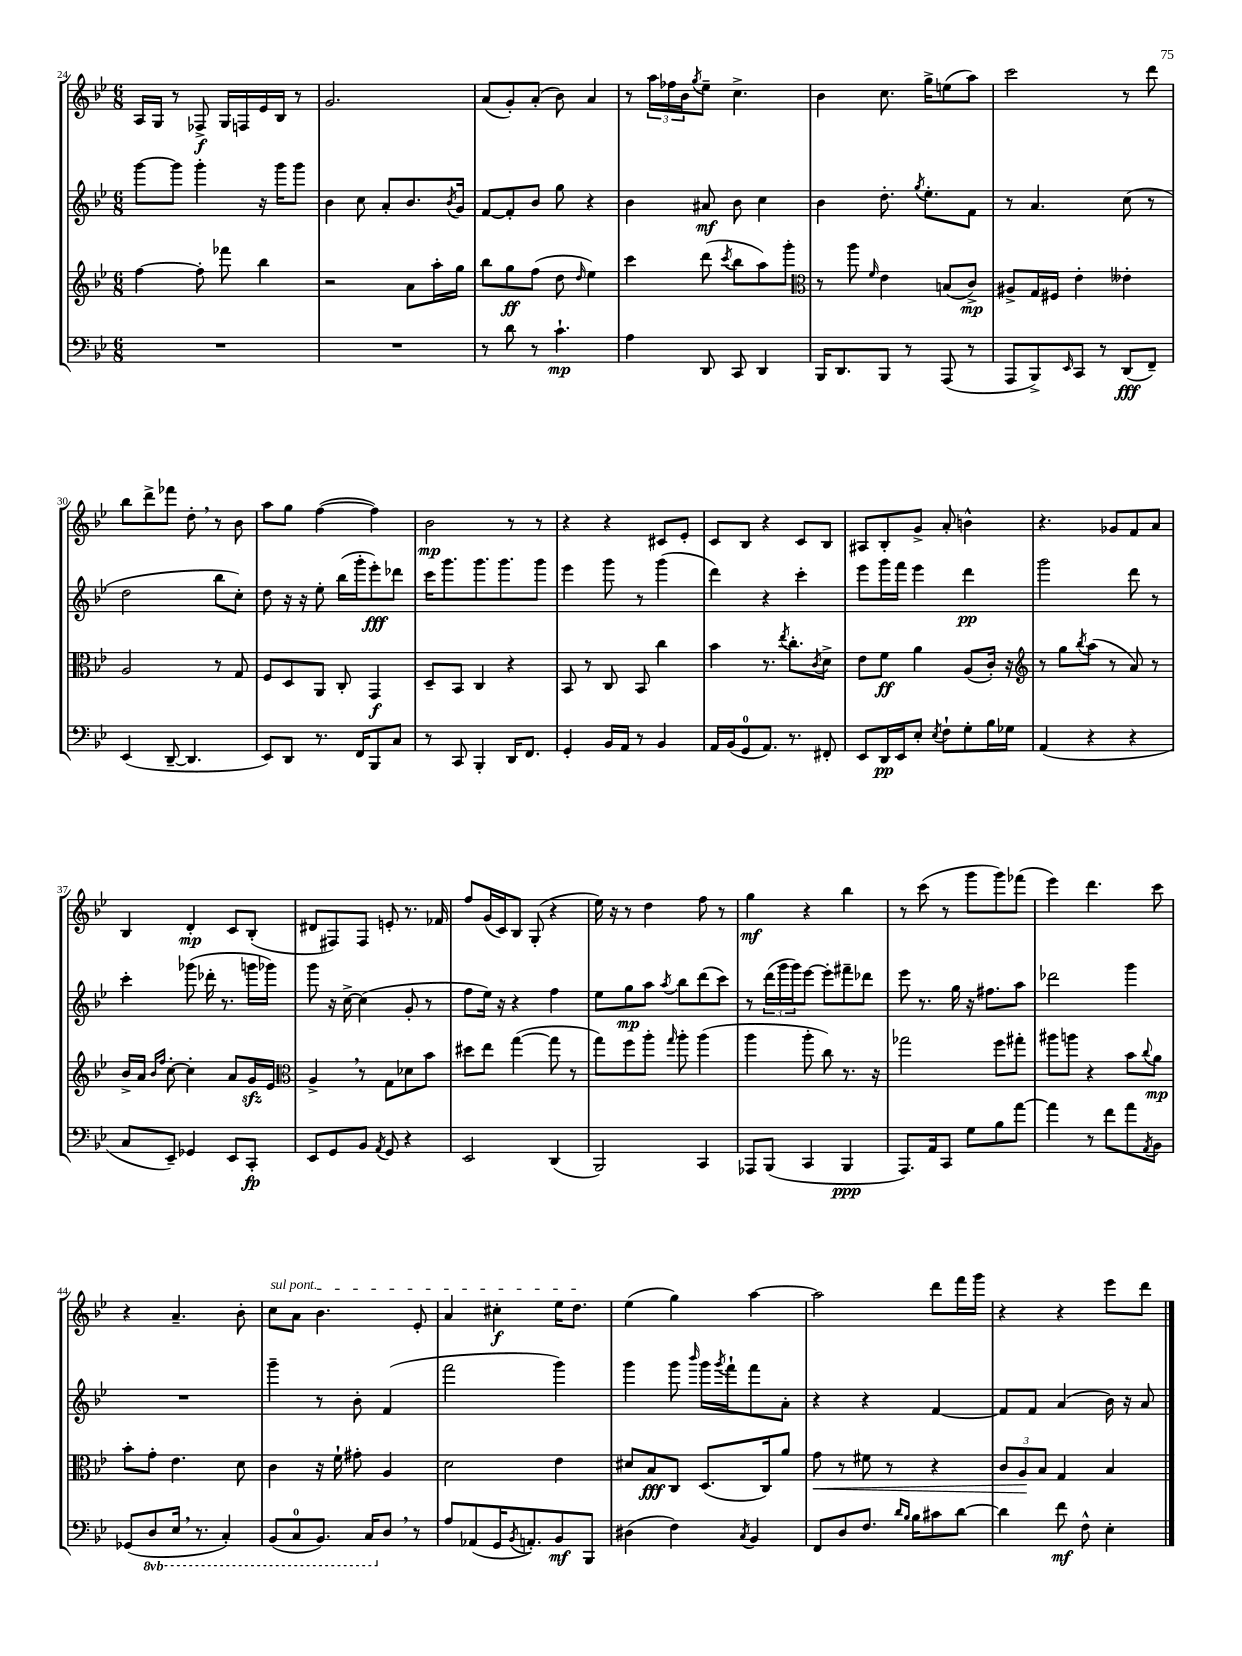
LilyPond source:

<<
\new StaffGroup <<
\new Staff = "s0" {
    \clef treble \key bes \major \numericTimeSignature \time 6/8
    a16 g16 r8 fes8->\f g16 f16 ees'16 bes16 r8 |
    g'2. |
    a'8( g'8-.) a'8-.( bes'8) a'4 |
    r8 \tuplet 3/2 { a''16 fes''16 bes'16 } \acciaccatura { g''8 } ees''8-- c''4.-> |
    bes'4 c''8. g''16-> e''8( a''8) |
    c'''2 r8 d'''8 |
    bes''8 d'''8-> fes'''8 d''8-. \breathe r8 bes'8 |
    a''8 g''8 f''4~( f''4) |
    bes'2\mp r8 r8 |
    r4 r4 cis'8 ees'8-. |
    c'8 bes8 r4 c'8 bes8 |
    ais8 bes8-. g'8-> a'8-. b'4-^ |
    r4. ges'8 f'8 a'8 |
    bes4 d'4-.\mp c'8 bes8-.( |
    dis'8 fis8) fis8 e'8-. r8. fes'16 |
    f''8 g'16( c'16) bes8 g8-.( r4 |
    ees''16) r16 r8 d''4 f''8 r8 |
    g''4\mf r4 bes''4 |
    r8 c'''8( r8 g'''8 g'''8) fes'''8( |
    ees'''4) d'''4. c'''8 |
    r4 a'4.-- bes'8-. |
    \once \override TextSpanner.bound-details.left.text = \markup { \italic "sul pont." } c''8\startTextSpan a'8 bes'4. ees'8-. |
    a'4 cis''4-.\f ees''16 d''8.\stopTextSpan |
    ees''4( g''4) a''4~ |
    a''2 d'''8 f'''16 g'''16 |
    r4 r4 ees'''8 d'''8 \bar "|." |
}
\new Staff = "s1" {
    \clef treble \key bes \major \numericTimeSignature \time 6/8
    g'''8~ g'''8 g'''4-. r16 g'''16 g'''8 |
    bes'4 c''8 a'8-. bes'8. \acciaccatura { bes'8 } g'16 |
    f'8~ f'8-. bes'8 g''8 r4 |
    bes'4 ais'8\mf bes'8 c''4 |
    bes'4 d''8.-. \acciaccatura { g''8 } ees''8.-. f'8 |
    r8 a'4. c''8( r8 |
    d''2 bes''8 c''8-.) |
    d''8 r16 r16 ees''8-. bes''16( g'''16-. ees'''8-.\fff) des'''8 |
    c'''16 g'''8. g'''8. g'''8. g'''8 |
    ees'''4 g'''8 r8 g'''4( |
    d'''4) r4 c'''4-. |
    ees'''8 g'''16 f'''16 ees'''4 d'''4\pp |
    g'''2 d'''8 r8 |
    c'''4-. ges'''8( des'''16-. r8. g'''16 ges'''16) |
    g'''8 r16 c''16~-> c''4( g'8-. r8 |
    f''8 ees''16) r16 r4 f''4 |
    ees''8 g''8\mp a''8 \acciaccatura { a''8 } bes''8 d'''8( c'''8) |
    r8 \tuplet 3/2 { d'''16( g'''16 g'''16) } ees'''8~ ees'''8-. fis'''8-- des'''8 |
    ees'''8 r8. g''16 r16 fis''8. a''8 |
    des'''2 g'''4 |
    R2. |
    g'''4-- r8 bes'8-. f'4( |
    f'''2 g'''4) |
    g'''4 g'''8 \grace { bes'''16 } g'''16 \acciaccatura { g'''8 } f'''16-! f'''8 a'8-. |
    r4 r4 f'4~ |
    f'8 f'8 a'4( bes'16) r16 a'8 \bar "|." |
}
\new Staff = "s2" {
    \clef treble \key bes \major \numericTimeSignature \time 6/8
    f''4~ f''8-. fes'''8 bes''4 |
    r2 a'8 a''16-. g''16 |
    bes''8 g''8\ff f''8( d''8 \grace { d''16 } ees''4) |
    c'''4 d'''8( \acciaccatura { c'''8 } bes''8 a''8) g'''8-. |
    \clef alto r8 a''8 \grace { f'16 } ees'4 b8( c'8->\mp) |
    ais8-> g16 fis16 ees'4-. eeses'4-. |
    a2 r8 g8 |
    f8 d8 a,8 c8-. g,4\f |
    d8-- bes,8 c4 r4 |
    bes,8 r8 c8 bes,8 c''4 |
    bes'4 r8. \acciaccatura { ees''8 } c''8.-. \acciaccatura { c'8 } d'8-> |
    ees'8 f'8\ff a'4 a8( c'16-.) r16 |
    \clef treble r8 g''8 \acciaccatura { bes''8 } a''8( r8 a'8) r8 |
    bes'16-> a'16 \grace { bes'16 f''16 } c''8~-. c''4-. a'8 g'16\sfz ees'16 |
    \clef alto a4-> \breathe r8 g8 des'8 bes'8 |
    dis''8 ees''8 g''4~( g''8 r8 |
    g''8) f''8 a''8-. \grace { g''16 } a''8-. a''4( |
    a''4 a''8-. c''8) r8. r16 |
    ges''2 f''8 gis''8-. |
    ais''8 a''8 r4 bes'8 \appoggiatura { c''8 } a'8\mp |
    bes'8-. g'8-. ees'4. d'8 |
    c'4 r16 f'16-! gis'8-. a4 |
    d'2 ees'4 |
    dis'8 bes8\fff c8 d8.( c16) a'8 |
    g'8\< r8 fis'8 r8 r4 |
    \tuplet 3/2 { c'8 a8\! bes8 } g4 bes4 \bar "|." |
}
\new Staff = "s3" {
    \clef bass \key bes \major \numericTimeSignature \time 6/8 \set Staff.ottavationMarkups = #ottavation-simple-ordinals
    R2. |
    R2. |
    r8 d'8 r8 c'4.-!\mp |
    a4 d,8 c,8 d,4 |
    bes,,16 d,8. bes,,8 r8 a,,8( r8 |
    a,,8 bes,,8->) \grace { ees,16 } c,8 r8 d,8\fff( f,8--) |
    ees,4( d,8~-- d,4. |
    ees,8) d,8 r8. f,16 bes,,8 c8 |
    r8 c,8 bes,,4-. d,16 f,8. |
    g,4-. bes,16 a,16 r8 bes,4 |
    a,16 bes,16( g,8-0 a,8.) r8. fis,8-. |
    ees,8 d,16\pp ees,16 ees8-. \acciaccatura { ees8 } f8-! g8-. bes16 ges16 |
    a,4( r4 r4 |
    c8 ees,8--) ges,4 ees,8 c,8-.\fp |
    ees,8 g,8 bes,8 \acciaccatura { a,8 } g,8 r4 |
    ees,2 d,4( |
    bes,,2) c,4 |
    aes,,8 bes,,8( c,4 bes,,4\ppp |
    a,,8.) a,16 c,8 g8 bes8 a'8~ |
    a'4 r8 f'8 a'8 \acciaccatura { a,8 } bes,8 |
    ges,8( \ottava #-1 d,8 ees,16 \breathe r8. c,4-.) |
    bes,,8( c,8-0 bes,,8.) c,16 \ottava #0 d8 \breathe r8 |
    a8 aes,8( g,16 \acciaccatura { bes,8 } a,8.-.) bes,8\mf bes,,8 |
    dis4( f4) \acciaccatura { c8 } bes,4 |
    f,8 d8 f8. \grace { d'16 bes16 } bes16 cis'8 d'8~ |
    d'4 f'8\mf f8-^ ees4-. \bar "|." |
}
>>
>>
\layout { \context { \Score currentBarNumber = #24 } }
